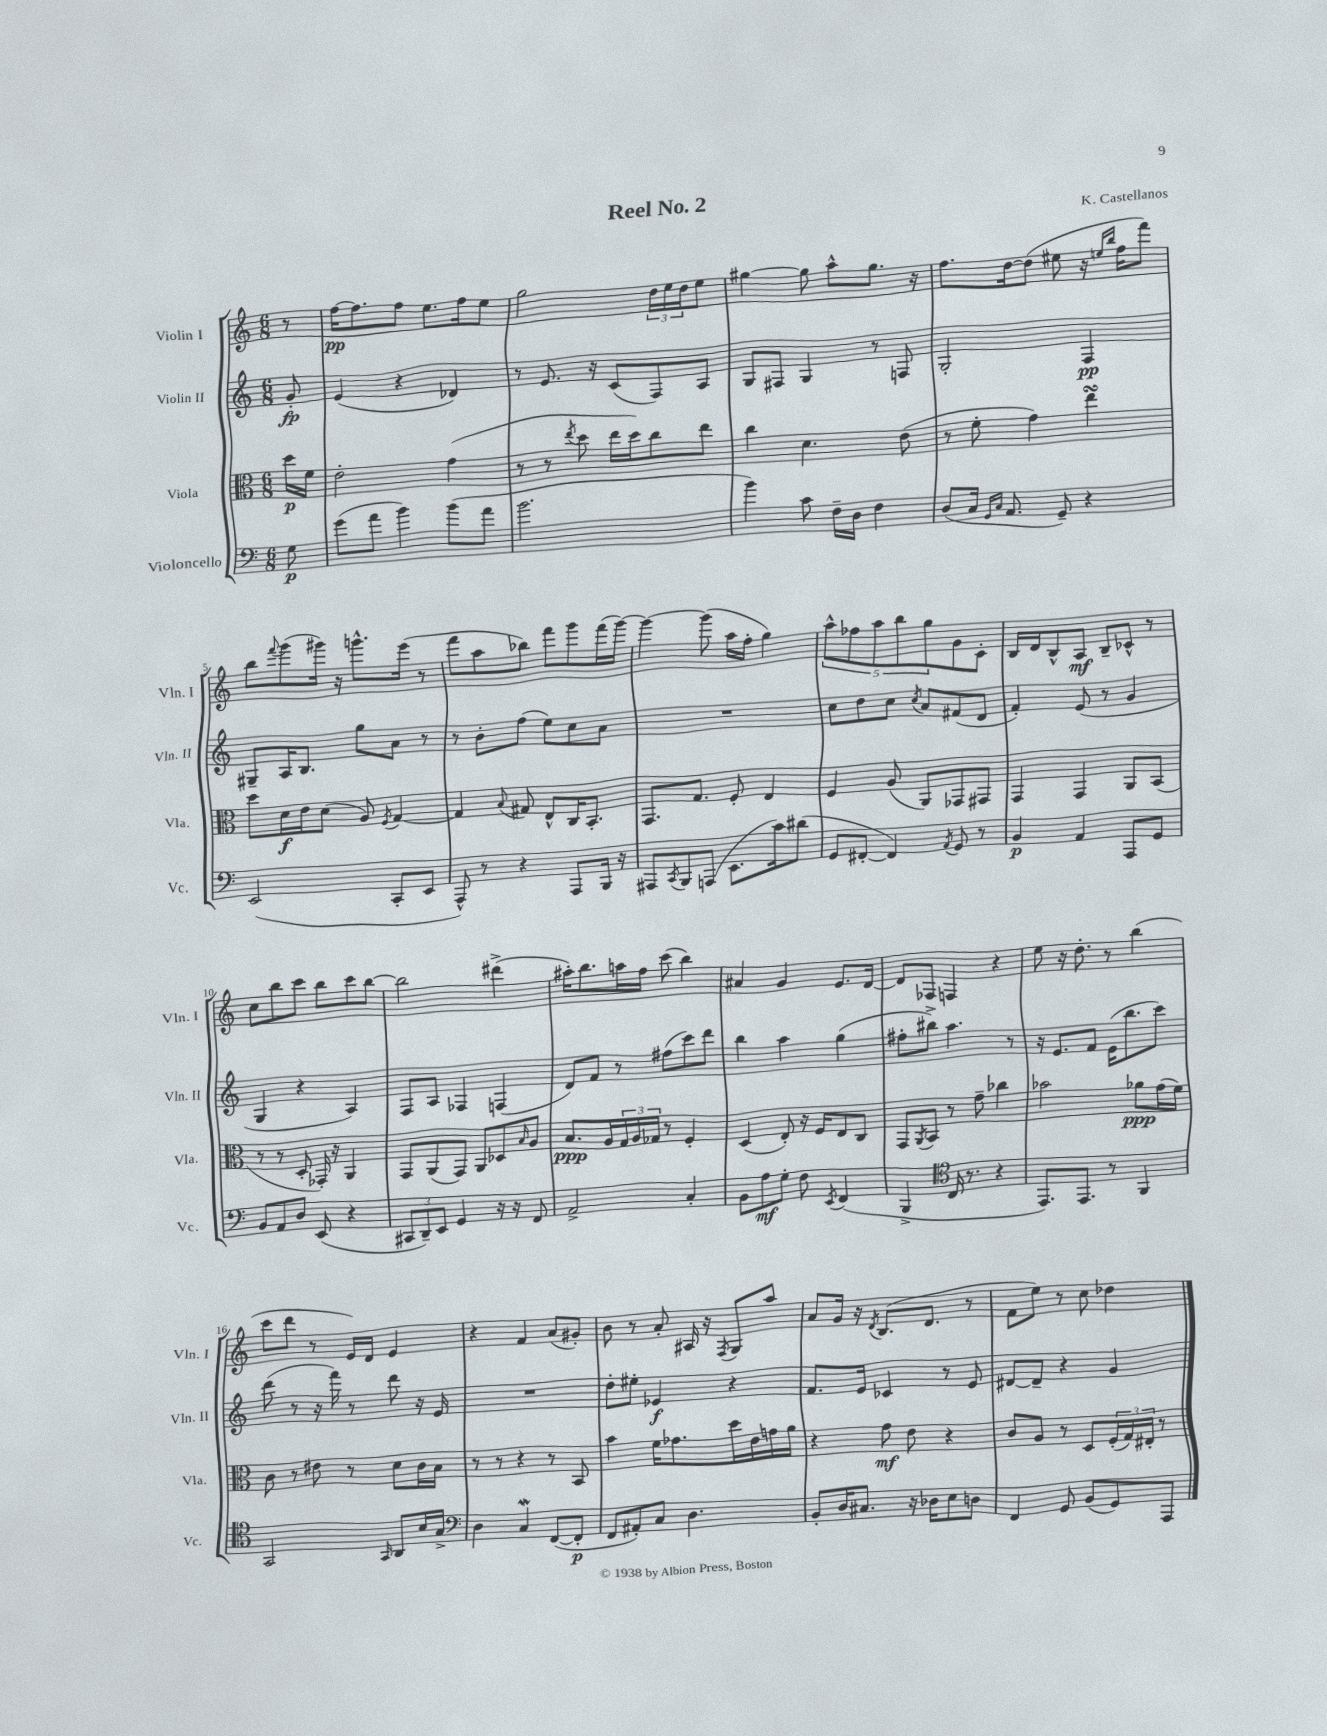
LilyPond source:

\header { title = "Reel No. 2" composer = "K. Castellanos" }
<<
\new StaffGroup <<
\new Staff = "s0" \with { instrumentName = "Violin I" shortInstrumentName = "Vln. I" } {
    \clef treble \key c \major \numericTimeSignature \time 6/8 \partial 8
    r8 |
    f''16~\pp f''8. f''8 e''8. f''16 e''8 |
    g''2 \tuplet 3/2 { d''16 e''16 d''16 } e''8 |
    gis''4~ gis''8 a''8-^ gis''8. r16 |
    f''8. d''16~ d''8( eis''8 r16 \grace { e''16 b''16 } f''16 f'''8) |
    b''8 \appoggiatura { f'''8 } g'''8( gis'''16) r16 g'''8.-^ e'''16( r8 |
    f'''8 a''8 bes''8) f'''8 g'''8 f'''16( g'''16~) |
    g'''4~ g'''8( a''16 f''16-. g''4) |
    \tuplet 5/4 { a''8-^ fes''8 a''8 b''8 g''8 } g'8 c'8-. |
    b16 d'16 b8-^ a8\mf b8-- ces'8-^ r8 |
    c''8 b''8 c'''8 b''8 c'''8 b''8~ |
    b''2 dis'''4->( |
    ais''16-.) b''8. a''16 f''16 c'''8( b''4) |
    ais'4 g'4 e'8. d'16~ |
    d'8 fes8 f4 r4 |
    e''8 r16 d''8.-. r8 b''4( |
    c'''8 d'''8 r8 e'16) d'16 e'4 |
    r4 f'4 a'8( gis'8-.) |
    b'8 r8 a'8-. ais16 r16 \acciaccatura { f8 } g8 a''8 |
    a'8 g'16 r16 \acciaccatura { d'8 } b8.( d'8. r8 |
    f'8 e''8) r8 c''8 des''4 \bar "|." |
}
\new Staff = "s1" \with { instrumentName = "Violin II" shortInstrumentName = "Vln. II" } {
    \clef treble \key c \major \numericTimeSignature \time 6/8 \partial 8
    g'8-.\fp |
    e'4( r4 des'4) |
    r8 e'8. r16 c'8( f8) a8 |
    g8 fis8 g4 r8 f8 |
    g2-. f4\pp |
    gis8-- a16 b8. g''8 a'8 r8 |
    r8 b'8-. f''8( e''8) c''8 a'8 |
    R2. |
    c''8 d''8 c''8 \acciaccatura { c''8 } a'8 fis'8( d'8 |
    f'4-.) e'8( r8 g'4 |
    g4 r4 a4) |
    f8 a8 fes4 f4( |
    d'8) f'8 r8 fis''8( c'''8) d'''8 |
    b''4 a''4 g''4( |
    fis''8-. bis''8->) a''4. r8 |
    r16 e'8. f'8 e'16( b''8. c'''8) |
    d'''8( r8 r16 f'''16) r8 d'''8 r16 e'16 |
    R2. |
    d''8-. eis''8-. ees'4\f r4 |
    f'8. e'16 ces'4 r8 e'8 |
    dis'8~ dis'8-- r4 g'4 \bar "|." |
}
\new Staff = "s2" \with { instrumentName = "Viola" shortInstrumentName = "Vla." } {
    \clef alto \key c \major \numericTimeSignature \time 6/8 \partial 8
    d''16\p f'16 |
    e'2-. g'4( |
    r8 r8 \acciaccatura { e''8 } d''8 e''16 d''16) c''8 e''8 |
    c''4 d'4. e'8( |
    r8 f'8-. g'4) e''4\turn |
    d''8 d'16\f e'16 d'8( a8) \acciaccatura { f8 } g4~ |
    g4 \appoggiatura { b8 } gis8 e8-^ c16 b,8.-. |
    g,8. g8. f8-. e4 |
    f4 a8( a,8) ges,8 gis,8 |
    g,4 g,4 a,8 b,8( |
    r8 r8 d8-. ges,16-.) r16 a,4 |
    g,8 a,8( g,8) a,8 des8 \grace { b16 } a8 |
    b8.\ppp a16 \tuplet 3/2 { g16 a16 ges16 } r8 f4-. |
    d4( e8-.) r16 f16 e8 c8 |
    g,8 \acciaccatura { a,8 } b,8 r8 g'8-- ces''4 |
    bes'2 aes'8\ppp g'16( f'16) |
    c'8 r8 eis'8 r8 d'8 c'16 b16 |
    r8 r8 r4 r8 b,8 |
    b'4 f'16 ges'8. d''16 e'16 g'16 a'16 |
    r4 g'8\mf e'8 r4 |
    c'8 a8 r8 d8 \tuplet 3/2 { f16-.( g16) eis16-. } r8 \bar "|." |
}
\new Staff = "s3" \with { instrumentName = "Violoncello" shortInstrumentName = "Vc." } {
    \clef bass \key c \major \numericTimeSignature \time 6/8 \partial 8
    g8\p |
    g'8( a'8 b'4) b'8( a'8 |
    b'2. |
    b'4) c'8 f16-- d16 f4 |
    d8( c16 \grace { g,16 c16 } a,8. g,8--) r4 |
    e,2( c,8-. e,8 |
    a,,8-^) r8 r4 a,,8 b,,16 r16 |
    ais,,8 \acciaccatura { c,8 } b,,8 a,,8( e,8. c'16) dis'8( |
    g,8 fis,8~-. fis,4) \acciaccatura { a,8 } g,8 r8 |
    b,4\p a,4 a,,8 g,8 |
    b,8 a,8 d8 e,8( r4 |
    \tuplet 3/2 { cis,8 d,8--) e,8 } g,4 r16 r16 f,8 |
    a,2-> c4-. |
    b,8 a8\mf g8-. f8 \acciaccatura { e,8 } f,4( |
    b,,4-> \clef tenor c16 r8. r4 |
    e,8.) e,8. r8 f,4 |
    g,2 \grace { g,16 } a,8 b16 g16-> |
    \clef bass d4 c4\mordent f,8~( f,8-.\p |
    f,8 ais,8-.) c8 d4. |
    b,8-. d16 cis8. r16 des16 e8 d8 |
    f,4 g,8 b,8( g,8) a,,8 \bar "|." |
}
>>
>>
